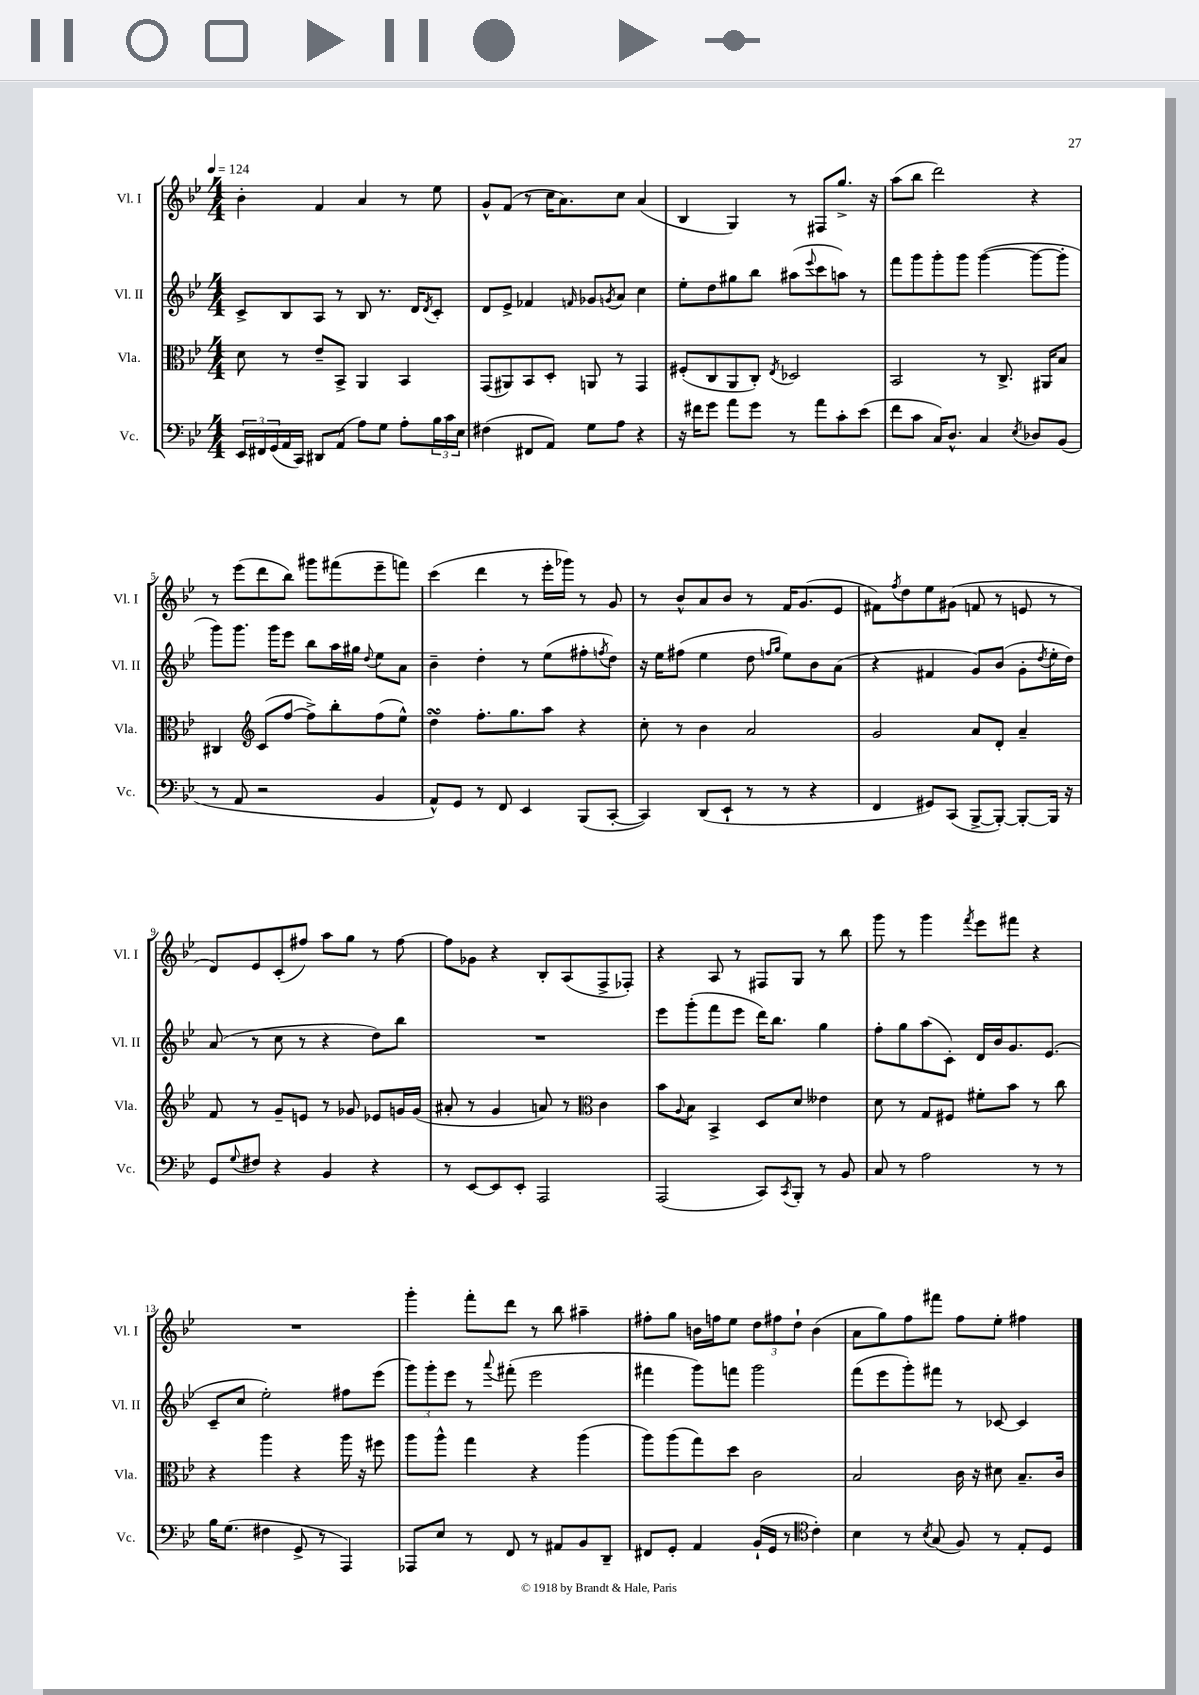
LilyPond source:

<<
\new StaffGroup <<
\new Staff = "s0" \with { instrumentName = "Vl. I" shortInstrumentName = "Vl. I" } {
    \clef treble \key bes \major \numericTimeSignature \time 4/4 \tempo 4 = 124
    bes'4-. f'4 a'4 r8 ees''8 |
    g'8-^ f'8( r8 c''16 a'8.) c''8 a'4( |
    bes4 g4) r8 fis8 g''8.-> r16 |
    a''8( bes''8 d'''2) r4 |
    r8 ees'''8( d'''8 bes''8) gis'''8 fis'''8( ees'''8-- f'''8) |
    c'''4( d'''4 r8 ees'''16-. ges'''16) r8 g'8 |
    r8 bes'8-^ a'8 bes'8 r8 f'16 g'8.( ees'8 |
    fis'8) \acciaccatura { f''8 } d''8 ees''8 gis'8( f'8 r8 e'8 r8 |
    d'8) ees'8 c'8-.( fis''8) a''8 g''8 r8 fis''8~ |
    fis''8 ges'8 r4 bes8-. a8( f8-> fes8-.) |
    r4 a8 r8 fis8 g8 r8 bes''8 |
    g'''8 r8 g'''4 \acciaccatura { f'''8 } ees'''8 fis'''8 r4 |
    R1 |
    g'''4-. f'''8-. d'''8 r8 bes''8 ais''4-- |
    fis''8-. g''8 b'16 f''16 ees''8 \tuplet 3/2 { d''8 fis''8 d''8-! } b'4( |
    a'8 g''8) f''8 fis'''8 f''8 ees''8-. fis''4 \bar "|." |
}
\new Staff = "s1" \with { instrumentName = "Vl. II" shortInstrumentName = "Vl. II" } {
    \clef treble \key bes \major \numericTimeSignature \time 4/4
    c'8-> bes8 a8 r8 bes8 r8. d'16 \acciaccatura { d'8 } c'8-. |
    d'8 ees'8-> fes'4 \grace { f'16 } ges'8 \acciaccatura { g'8 } a'8 c''4 |
    ees''8-. d''8 gis''8 bes''8 ais''8( \appoggiatura { ees'''8 } c'''8 a''8) r8 |
    f'''8 g'''8 g'''8-. g'''8 g'''4~( g'''8~ g'''8-. |
    g'''8) g'''8. g'''16 ees'''8 bes''8 a''16 gis''16 \appoggiatura { d''8 } ees''8 a'8 |
    bes'4-- d''4-. r8 ees''8( fis''8-. \acciaccatura { f''8 } d''8) |
    r16 ees''16 fis''8( ees''4 d''8 \grace { f''16 g''16 } ees''8) bes'8 a'8( |
    r4 fis'4 g'8) bes'8( g'8-. \acciaccatura { d''8 } ees''16-. d''16) |
    a'8( r8 c''8 r8 r4 d''8) bes''8 |
    R1 |
    ees'''8 g'''8-.( f'''8 ees'''8 d'''16) bes''8. g''4 |
    f''8-. g''8 a''8( c'8-.) d'16 bes'16 g'8. ees'8.( |
    c'8-- c''8 ees''2-.) fis''8 ees'''8( |
    \tuplet 3/2 { g'''8) g'''8-. ees'''8 } r8 \appoggiatura { a'''8 } fis'''8-.( ees'''2 |
    fis'''4 g'''8) f'''8 g'''2 |
    f'''8( ees'''8 g'''8-.) fis'''8 r8 ces'8~ ces'4 \bar "|." |
}
\new Staff = "s2" \with { instrumentName = "Vla." shortInstrumentName = "Vla." } {
    \clef alto \key bes \major \numericTimeSignature \time 4/4
    d'8 r8 ees'8-- bes,8-> a,4 bes,4 |
    g,8( ais,8) bes,8 d8-. a,8 r8 g,4 |
    fis8-.( c8 a,8 c8-.) \acciaccatura { ees8 } des2 |
    bes,2 r8 c8.-> ais,16 bes8 |
    cis4 \clef treble c'8( f''8~ f''8->) bes''8-. f''8( ees''8-^) |
    d''4\turn f''8.-. g''8. a''8 r4 |
    c''8-. r8 bes'4 a'2 |
    g'2 a'8 d'8-. a'4-- |
    f'8 r8 g'8-- e'8 r8 ges'8 ees'8 g'16 g'16( |
    ais'8-. r8 g'4 a'8) r8 \clef alto c'4 |
    bes'8 \appoggiatura { a8 } bes8 bes,4-> d8 d'8 eeses'4 |
    d'8 r8 g8 fis8 fis'8-. bes'8 r8 c''8 |
    r4 a''4 r4 a''16 r16 fis''8 |
    a''8 a''8-^ g''4 r4 a''4( |
    a''8) a''8( g''8) d''8 c'2 |
    bes2 c'16 r16 dis'8 bes8.-- c'16 \bar "|." |
}
\new Staff = "s3" \with { instrumentName = "Vc." shortInstrumentName = "Vc." } {
    \clef bass \key bes \major \numericTimeSignature \time 4/4
    \tuplet 3/2 { ees,16 fis,16 g,16( } a,16 c,16) dis,8 a,8( a8) g8 a8-. \tuplet 3/2 { bes16 c'16 ees16 } |
    fis4( fis,8 a,8) g8 a8 r4 |
    r16 fis'16 g'8 a'8 g'8 r8 a'8 c'8-. ees'8( |
    f'8 c'8 c16) d8.-^ c4 \acciaccatura { ees8 } des8 bes,8( |
    r8 a,8 r2 bes,4 |
    a,8-^) g,8 r8 f,8 ees,4 bes,,8( c,8~-. |
    c,4) d,8( ees,8-! r8 r8 r4 |
    f,4 gis,8) c,8( bes,,8~-> bes,,8~-.) bes,,8~-. bes,,16 r16 |
    g,8 \appoggiatura { g8 } fis8 r4 bes,4 r4 |
    r8 ees,8~ ees,8 ees,8-. a,,2 |
    a,,2( c,8) \acciaccatura { c,8 } bes,,8-. r8 bes,8 |
    c8 r8 a2 r8 r8 |
    bes16 g8.( fis4 g,8-> r8 a,,4) |
    aes,,8 ees8 r8 f,8 r8 ais,8 bes,8 d,8-- |
    fis,8 g,8-. a,4 bes,16-!( g,16 r8 \clef tenor c'4-.) |
    bes4 r8 \acciaccatura { bes8 } g8( f8) r8 ees8-. d8 \bar "|." |
}
>>
>>
